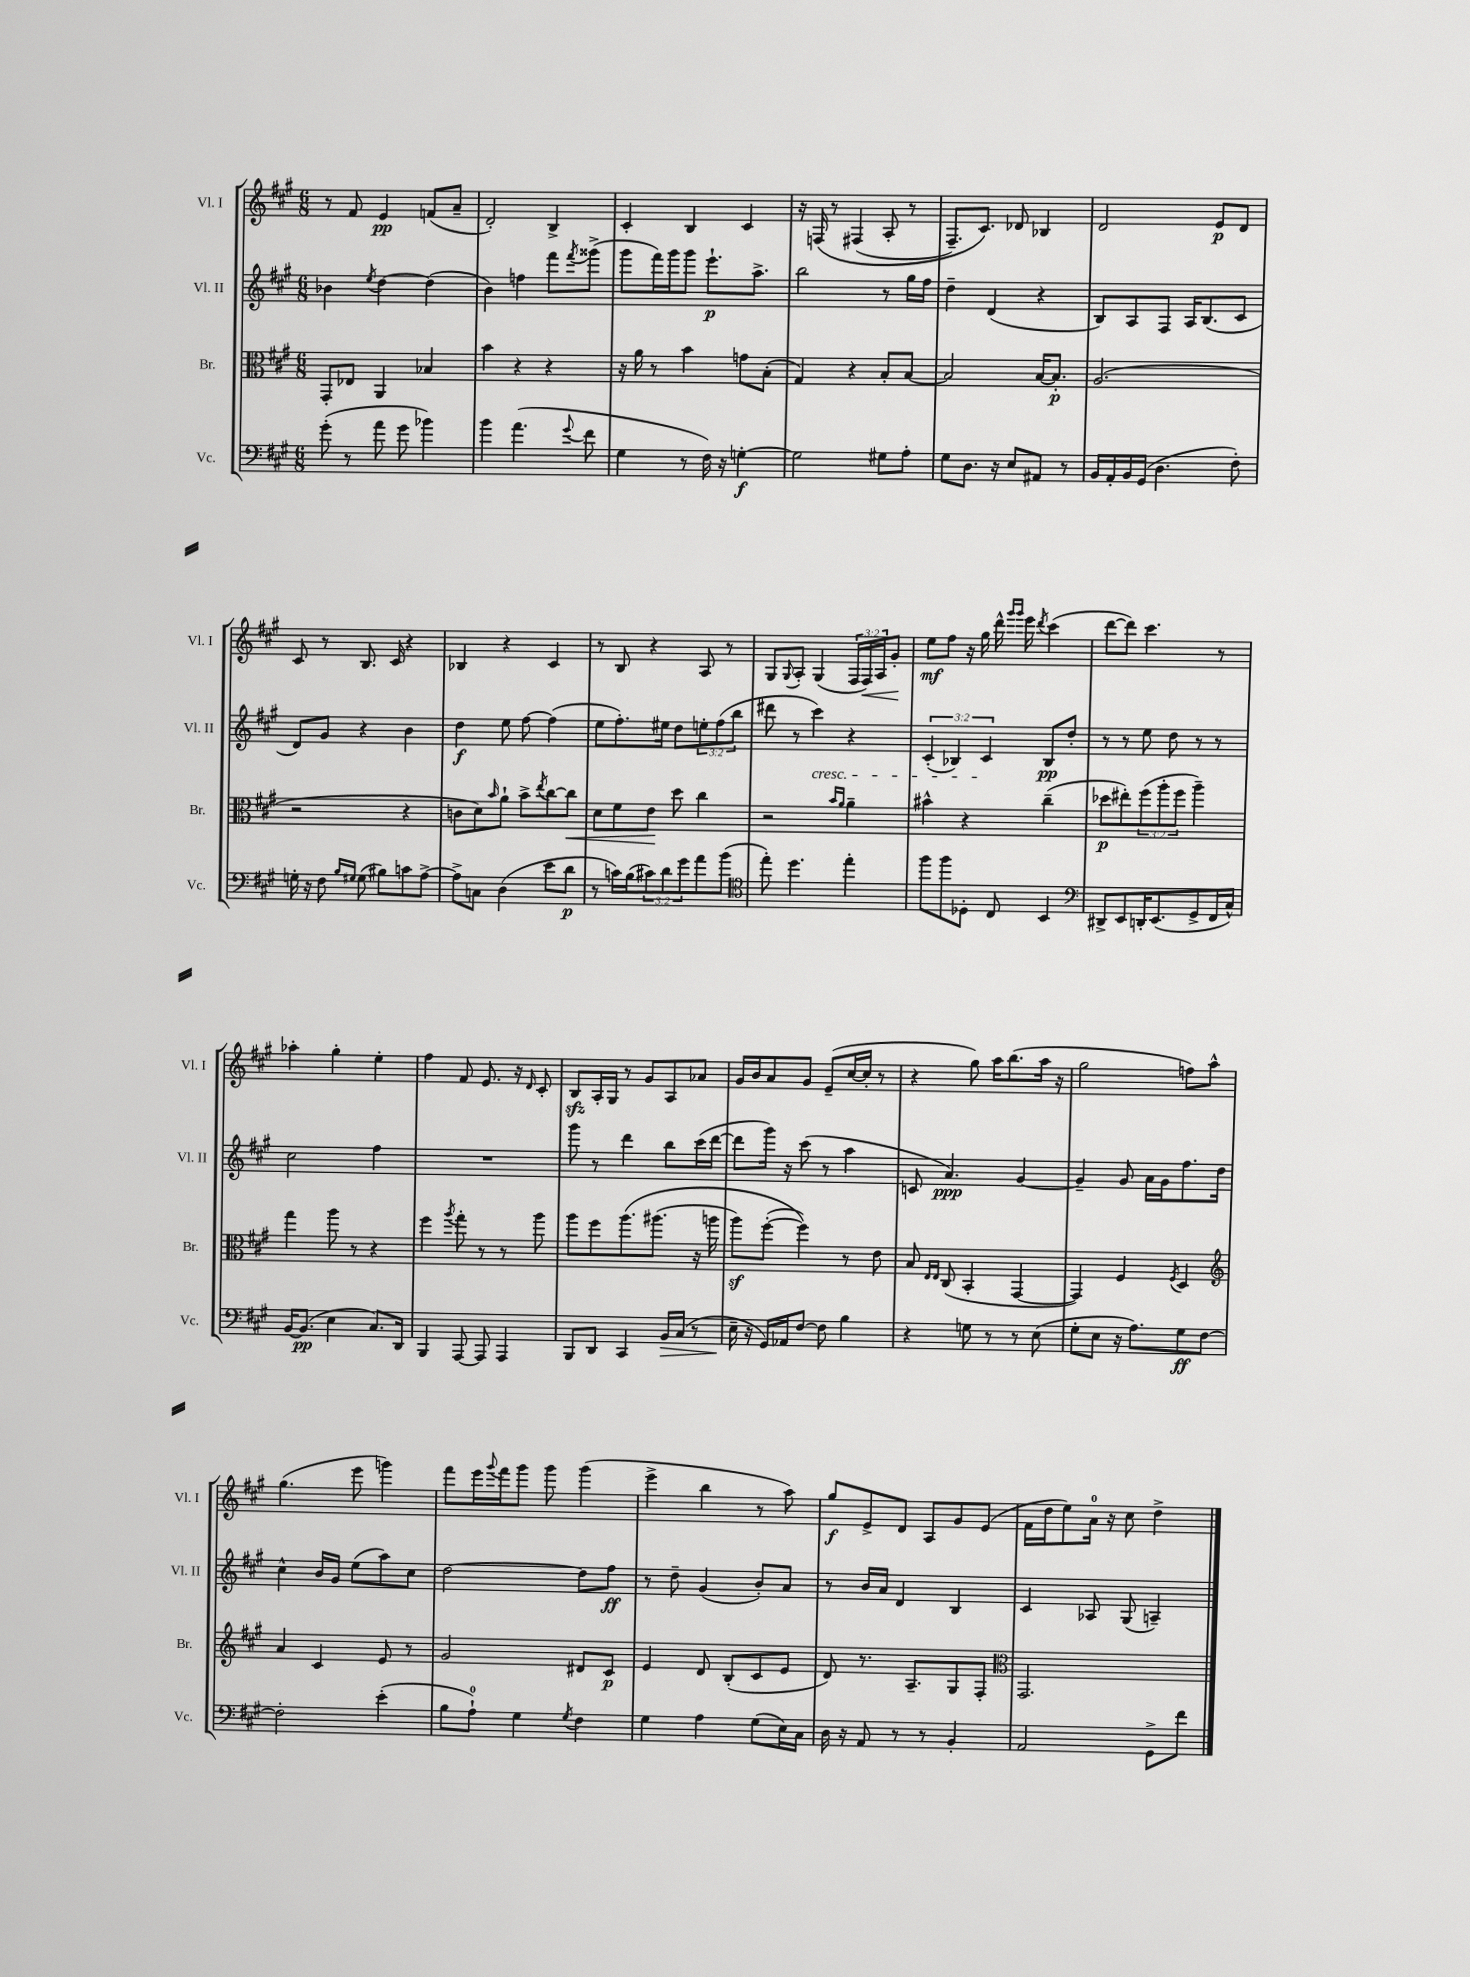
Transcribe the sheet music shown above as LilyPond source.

<<
\new StaffGroup <<
\new Staff = "s0" \with { instrumentName = "Vl. I" shortInstrumentName = "Vl. I" } {
    \clef treble \key a \major \numericTimeSignature \time 6/8 \override Staff.TupletNumber.text = #tuplet-number::calc-fraction-text
    r8 fis'8 e'4\pp f'8( a'8-- |
    d'2-.) b4-> |
    cis'4-. b4 cis'4 |
    r16 f16\( r8 fis4( a8-. r8 |
    fis8.--) cis'8.\) des'8 bes4 |
    d'2 e'8\p d'8 |
    cis'8 r8 b8. cis'16 r4 |
    bes4 r4 cis'4 |
    r8 b8 r4 a8 r8 |
    gis8 \appoggiatura { gis8 } a8-. gis4( \tuplet 3/2 { fis16 fis16\<) a16 } gis'8-.\! |
    e''8\mf fis''8 r16 gis''16 d'''16-^ \grace { gis'''16 gis'''16 } e'''16 \acciaccatura { d'''8 } cis'''4( |
    d'''8~ d'''8) cis'''4. r8 |
    aes''4-. gis''4-. e''4-. |
    fis''4 fis'8 e'8. r16 \grace { d'16 } cis'8-. |
    b8\sfz a16-. gis16 r8 gis'8 a8 aes'8 |
    gis'16 b'16 a'8 gis'8 e'8--( cis''16~ cis''16-. r8 |
    r4 gis''8) a''16 b''8.( a''16 r16 |
    gis''2 f''8) a''8-^ |
    gis''4.( e'''8 g'''4) |
    fis'''8 e'''16 \appoggiatura { gis'''8 } fis'''16 gis'''8 gis'''8 gis'''4( |
    e'''4-> b''4 r8 a''8) |
    gis''8\f e'8-> d'8 a8 gis'8 e'8( |
    fis'16 d''16 e''8) a'16-0 r16 cis''8 d''4-> \bar "|." |
}
\new Staff = "s1" \with { instrumentName = "Vl. II" shortInstrumentName = "Vl. II" } {
    \clef treble \key a \major \numericTimeSignature \time 6/8 \override Staff.TupletNumber.text = #tuplet-number::calc-fraction-text
    bes'4 \acciaccatura { e''8 } d''4~ d''4( |
    b'4) f''4 fis'''8 \acciaccatura { fis'''8 } gisis'''8->( |
    gis'''8 fis'''16) gis'''16 gis'''8 e'''8.-!\p a''8.-> |
    b''2 r8 gis''16 fis''16 |
    d''4-- d'4( r4 |
    b8) a8 fis8 a16 b8.( cis'8 |
    d'8) gis'8 r4 b'4 |
    d''4\f e''8 fis''8~ fis''4( |
    e''8 fis''8.-.) eis''16 d''8 \tuplet 3/2 { e''8-. fis''8( b''8 } |
    dis'''8 r8 cis'''4\cresc) r4 |
    \tuplet 3/2 { cis'4-.( bes4) cis'4\! } bes8\pp d''8-. |
    r8 r8 e''8 d''8 r8 r8 |
    cis''2 fis''4 |
    R2. |
    gis'''8 r8 d'''4 b''8 cis'''16( d'''16~ |
    d'''8 gis'''16) r16 cis'''8( r8 a''4 |
    c'8 a'4.\ppp) gis'4~ |
    gis'4-- gis'8 a'16 gis'16 fis''8. d''16 |
    cis''4-^ b'16 gis'16 e''8( a''8) cis''8 |
    d''2~ d''8 fis''8\ff |
    r8 d''8-- gis'4( b'8-.) a'8 |
    r8 b'16 a'16 d'4 b4 |
    cis'4 aes8 gis8( a4--) \bar "|." |
}
\new Staff = "s2" \with { instrumentName = "Br." shortInstrumentName = "Br." } {
    \clef alto \key a \major \numericTimeSignature \time 6/8 \override Staff.TupletNumber.text = #tuplet-number::calc-fraction-text
    gis,8-. ees8 a,4 bes4 |
    b'4 r4 r4 |
    r16 a'16 r8 b'4 g'8 b8-.( |
    gis4) r4 b8-. b8~ |
    b2 b16~ b8.-.\p |
    a2.( |
    r2 r4 |
    c'8 d'8) \grace { b'16 } a'8-! b'8-> \acciaccatura { e''8 } cis''8~ cis''8\< |
    d'8 fis'8 e'8\! d''8 cis''4 |
    r2 \grace { b'16 a'16 } a'4-- |
    bis'4-^ r4 cis''4--( |
    des''8\p eis''8-.) \tuplet 3/2 { fis''8( a''8-. fis''8 } a''4--) |
    gis''4 a''8 r8 r4 |
    fis''4 \acciaccatura { a''8 } gis''8-. r8 r8 a''8 |
    a''8 fis''8 a''8.\( ais''8.( r16 a''16 |
    a''8\sf) fis''8~-.( fis''4)\) r8 e'8 |
    b8 \grace { e16 e16 } cis8( b,4-. gis,4~ |
    gis,4) fis4 \acciaccatura { fis8 } d4 |
    \clef treble a'4 cis'4 e'8 r8 |
    gis'2 dis'8 cis'8\p |
    e'4 d'8 b8-.( cis'8 e'8 |
    d'8) r8. a8.-- gis8 fis8-. |
    \clef alto gis,2. \bar "|." |
}
\new Staff = "s3" \with { instrumentName = "Vc." shortInstrumentName = "Vc." } {
    \clef bass \key a \major \numericTimeSignature \time 6/8 \override Staff.TupletNumber.text = #tuplet-number::calc-fraction-text
    gis'8-.( r8 a'8 gis'8 bes'4) |
    b'4 a'4.( \appoggiatura { gis'8 } fis'8 |
    gis4 r8 fis16) r16 g4~-.\f |
    g2 gis8 a8-. |
    gis8 d8. r16 e8 ais,8 r8 |
    b,16 a,16-. b,16 gis,16( d4. fis8-.) |
    g16-. r16 fis8 \grace { b16 gis16 } gis8( bis8) c'8 a8~-> |
    a8-> c8 d4( e'8 d'8\p |
    r8 c'16) b16( \tuplet 3/2 { cis'8) d'8 gis'8 } a'8 b'8( |
    \clef tenor e''8-.) d''4. e''4-. |
    fis''8 fis''8 des8-. cis8 b,4 |
    \clef bass dis,8-> e,8 d,16-. e,8.( gis,8-> fis,16 cis16-^) |
    b,16~ b,8.\pp( e4 cis8.) d,16 |
    b,,4 a,,8~ a,,8 a,,4 |
    b,,8 d,8 cis,4 b,16\> cis16( r8 |
    e16--\! r16 gis,16) aes,16 fis8~ fis8 b4 |
    r4 g8 r8 r8 e8( |
    gis8-. e8 r16 a8.) gis8\ff fis8~ |
    fis2-. e'4-.( |
    b8 a8-0-!) gis4 \acciaccatura { gis8 } fis4 |
    gis4 a4 gis8( e16) cis16 |
    d16 r16 a,8 r8 r8 b,4-. |
    a,2 gis,8-> fis'8 \bar "|." |
}
>>
>>
\layout { \context { \Score \remove "Bar_number_engraver" } }
